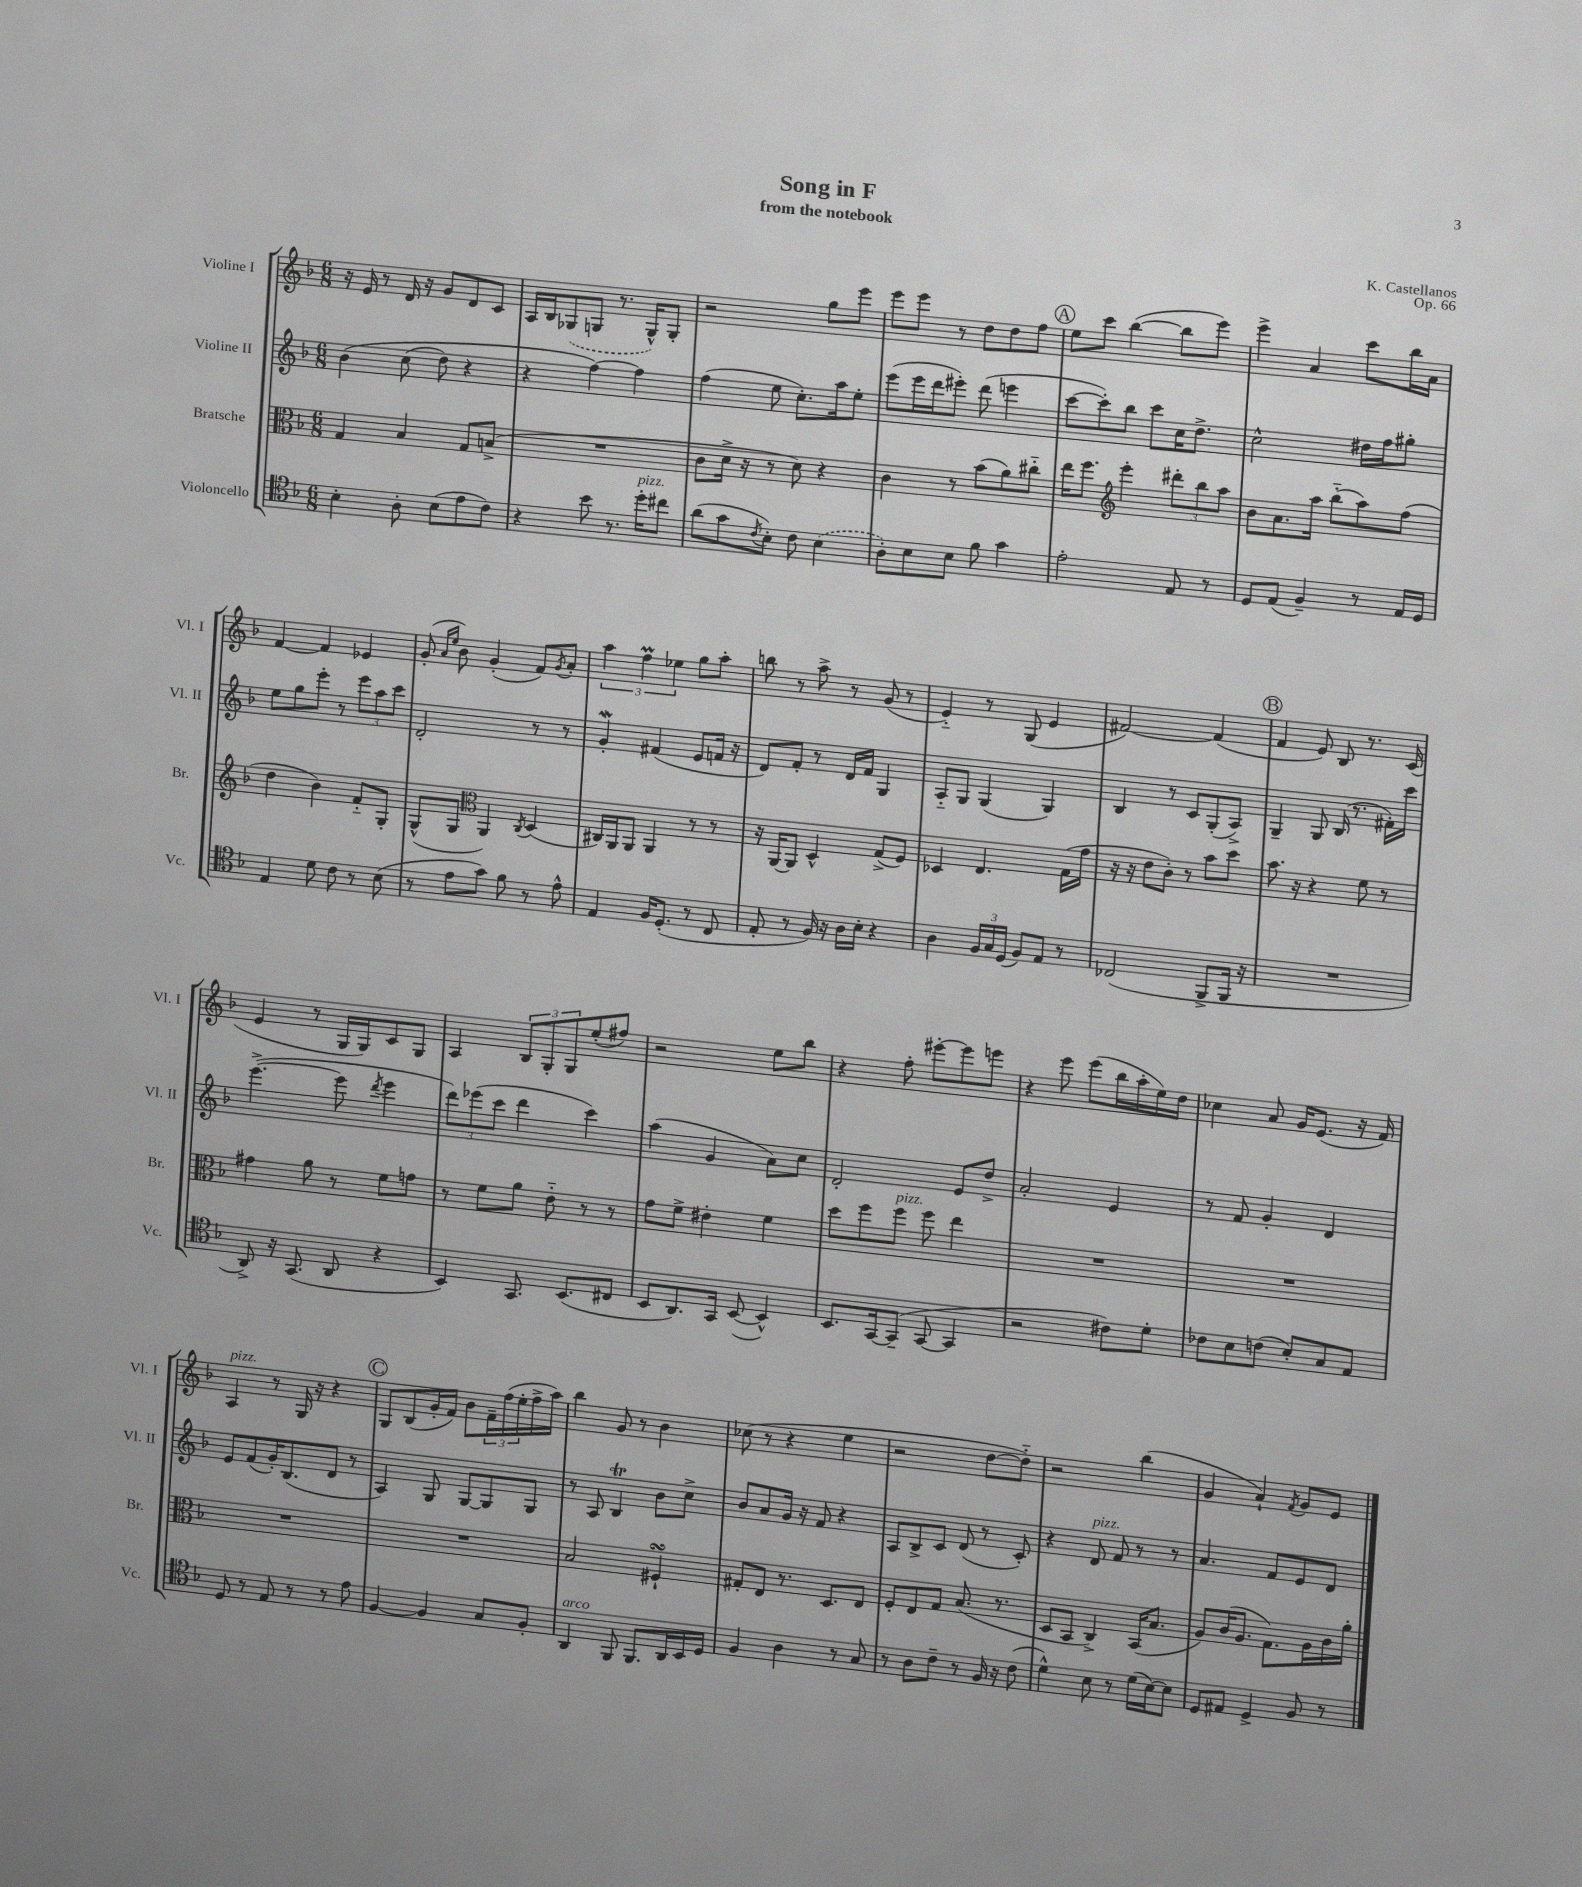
\header { title = "Song in F" composer = "K. Castellanos" subtitle = "from the notebook" opus = "Op. 66" }
<<
\new StaffGroup <<
\new Staff = "s0" \with { instrumentName = "Violine I" shortInstrumentName = "Vl. I" } {
    \clef treble \key f \major \numericTimeSignature \time 6/8
    r16 e'16 r8 d'16 r16 g'8 d'8 c'8 |
    a16 bes16 \once \slurDashed ges8( g8 r8. g16-^) g8-. |
    r2 g''8 e'''8 |
    e'''8 e'''8 r8 d''8 d''8 f''8 |
    \mark \markup { \circle "A" } e''8 c'''8 bes''4~( bes''8 e'''8) |
    e'''4-> a'4 c'''8 bes''16 a'16 |
    f'4~ f'4 ees'4 |
    g'8-.( \grace { a'16 e''16 } bes'8) g'4-.( f'8) \acciaccatura { g'8 } a'8-. |
    \tuplet 3/2 { a''4 f''4\prall ees''4 } g''8 a''8-. |
    b''8 r8 a''8-> r8 g'8( r8 |
    e'4-_) r8 g8( e'4 |
    fis'2~) fis'4( |
    \mark \markup { \circle "B" } f'4 e'8) bes8 r8. c'16( |
    e'4 r8 g16 g16) c'8 g8 |
    a4 \tuplet 3/2 { bes8 g8-. g8 } e''8-.( fis''8) |
    r2 e''8 bes''8 |
    r4 f''8-. eis'''8~-. eis'''8 e'''8 |
    r4 e'''8 e'''8( bes''16 a''16-. e''16) d''16 |
    ces''4 a'8 g'16 e'8.( r16 f'16) |
    a4^\markup { \italic "pizz." } r8 g16 r16 r4 |
    \mark \markup { \circle "C" } g8 bes8( g'16-. f'16) bes'8 \tuplet 3/2 { f'16-- f''16( e''16-. } f''16-> a''16) |
    bes''4 g'8 r8 bes'4 |
    ces''8( r8 r4 e''4 |
    r2 d''8~ d''8-_) |
    r2 bes''4( |
    g'4 a'4-!) \acciaccatura { f'8 } g'8 e'8 \bar "|." |
}
\new Staff = "s1" \with { instrumentName = "Violine II" shortInstrumentName = "Vl. II" } {
    \clef treble \key f \major \numericTimeSignature \time 6/8
    bes'4\( c''8( d''8) r4 |
    r4 f''4~\) f''4 |
    f''4( e''8 c''8.-.) a''16 e''8-. |
    e'''8( e'''16 d'''16 eis'''8-.) d'''8( e'''4 |
    \mark \markup { \circle "A" } c'''8~ c'''8-.) bes''8 c'''8 c''16 d''8.-> |
    c''2-^ dis''16 f''16 gis''8-. |
    e''8 g''8 e'''8-. r8 \tuplet 3/2 { e'''8 a''8 c'''8 } |
    d'2-. r8 r8 |
    g'4-.\mordent fis'4( e'8 f'16 r16 |
    d'8) f'8-. r8 d'16 f'16 g4 |
    a8-_ g8 g4( g4) |
    bes4 r8 c'8 g8-.( a8->) |
    \mark \markup { \circle "B" } g4-- g8 bes16( r8. fis'16-.) c'''16 |
    e'''4.~->( e'''8 \acciaccatura { d'''8 } e'''4 |
    \tuplet 3/2 { d'''8) ees'''8( c'''8 } d'''4 c'''4) |
    a''4( g'4 a'8) c''8 |
    d'2-. e'8 d''8-> |
    a'2-. e'4 |
    r8 f'8 g'4-. d'4 |
    e'8 f'8( g'16-.) bes8.( d'8 r8 |
    \mark \markup { \circle "C" } a4) g8 g8~ g8 g8 |
    r8 a8 bes4\trill bes'8 c''8-> |
    bes'8 a'8 g'16 r16 f'8 r4 |
    a8 bes8-> c'8 d'8( r8 c'8-.) |
    r4 d'8^\markup { \italic "pizz." } f'8 r8 r8 |
    a'4. f'8 e'8 d'8 \bar "|." |
}
\new Staff = "s2" \with { instrumentName = "Bratsche" shortInstrumentName = "Br." } {
    \clef alto \key f \major \numericTimeSignature \time 6/8
    g4 bes4 g8 b8->( |
    R2. |
    c'8 d'16-> r16 r8 d'8) r4 |
    c'4 r8 bes'8( a'8) cis''8-_ |
    \mark \markup { \circle "A" } e''16 f''8. \clef treble e'''4-. \tuplet 3/2 { dis'''8-. bes''8 a''8 } |
    bes'8 a'8. a''16 bes''8-_( a''8) f''8( |
    d''4 bes'4) f'8-_ g8-. |
    g8-^( g8 \clef alto a,4) \acciaccatura { c8 } d4( |
    cis16) a,16 a,8 a,4 r8 r8 |
    r16 a,16~ a,8 d4-^ g8->( f8) |
    des4 e4. g16( g'16 |
    r16 r16 e'8 c'8-.) r8 bes'8 d''8 |
    \mark \markup { \circle "B" } bes'8. r16 r4 f'8 r8 |
    gis'4 a'8 r8 f'8 g'8 |
    r8 f'8 a'8 e'8-_ r8 r8 |
    g'8 f'8-> eis'4-. f'4 |
    d''8 f''8 f''8^\markup { \italic "pizz." } f''8 e''4 |
    R2. |
    R2. |
    R2. |
    \mark \markup { \circle "C" } R2. |
    bes2 fis4-!\turn |
    gis8-. e8 r8. d8. e8 |
    f8-. e8 g8 bes8.( r8. |
    d8 bes,8 c4->) bes,16( bes8. |
    a8) c'16( a8. g8.) a16 c'16 a'16-. \bar "|." |
}
\new Staff = "s3" \with { instrumentName = "Violoncello" shortInstrumentName = "Vc." } {
    \clef tenor \key f \major \numericTimeSignature \time 6/8
    bes4-. a8-. bes8( e'8 c'8) |
    r4 bes'8 r8. d''16-.^\markup { \italic "pizz." } cis''8 |
    a'8( g'8 \acciaccatura { c'8 } bes8-.) c'8 \once \slurDashed bes4( |
    a8-.) bes8 bes8 f'8 g'4 |
    \mark \markup { \circle "A" } e'2-. e8 r8 |
    d8 e8( f4--) r8 e16 d16 |
    e4 d'8 c'8 r8 bes8( |
    r8 e'8 g'8) f'8 r8 e'8-^ |
    e4 f16 d8.-.( r8 c8 |
    e8-. r8 f16) r16 a16 bes16-. r4 |
    a4 \tuplet 3/2 { f16 g16 d16( } f8) e8 r8 |
    ces2( f,8-> f,16 r16 |
    \mark \markup { \circle "B" } R2. |
    a,8->) r16 g,8.( a,8 r4 |
    bes,4) g,8. bes,8.( cis8 |
    bes,8 a,8.) g,16 bes,8~( bes,4-^) |
    bes,8. g,16~ g,8--( g,8~ g,4 |
    r2 cis'8) d'8-. |
    ces'8 bes8 c'8( bes8-.) g8 e8 |
    d8 r8 e8 r8 r8 e'8 |
    \mark \markup { \circle "C" } f4~ f4 g8 f8-. |
    a,4^\markup { \italic "arco" } f,8 f,8. a,16 bes,16 d16 |
    f4 a4 r8 g8 |
    r8 a8 c'8-- r8 f16 r16 c'8( |
    d'4-^) bes8 r8 d'16( bes16~) bes8 |
    d8 eis8 d4-> f8 r8 \bar "|." |
}
>>
>>
\layout { \context { \Score \remove "Bar_number_engraver" } }
